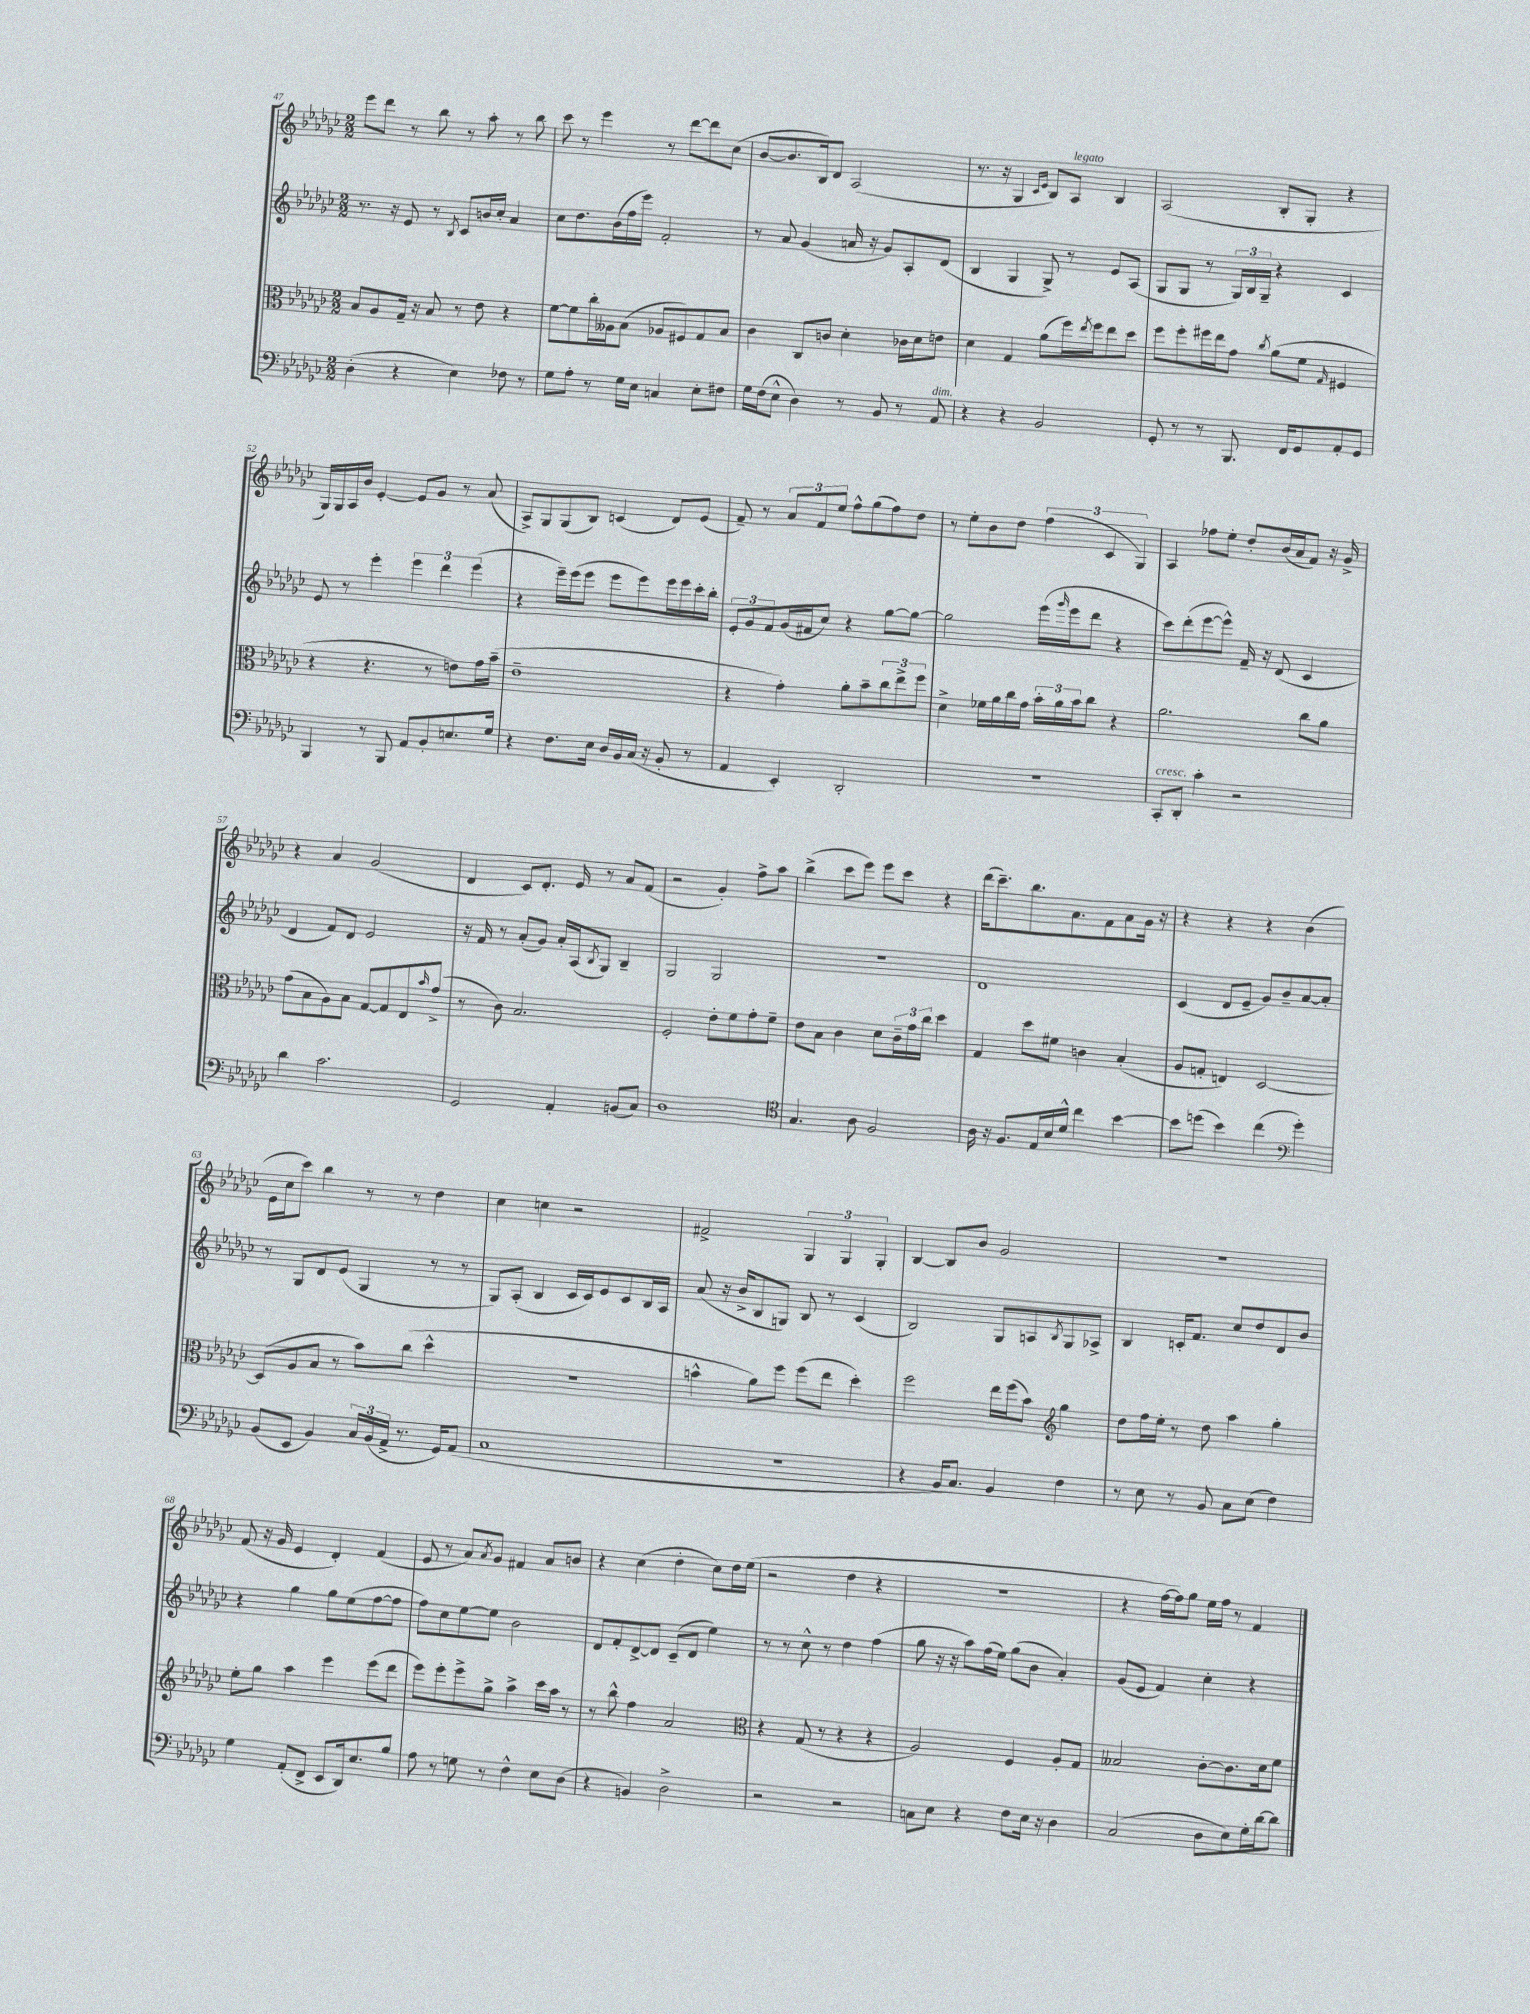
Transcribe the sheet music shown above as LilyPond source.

<<
\new StaffGroup <<
\new Staff = "s0" {
    \clef treble \key ges \major \numericTimeSignature \time 2/2
    ees'''8 des'''8 r8 bes''8 r8 aes''8-. r8 bes''8 |
    ces'''8 r8 ees'''4 r8 des'''8~ des'''8 ces''8( |
    bes'8~ bes'8. bes16) des'8 aes2( |
    r8. r16 ges4 \grace { ces'16 ees'16 } bes8) aes8^\markup { \italic "legato" } bes4 |
    aes2( bes8-. ges8-. r4 |
    ges16) ges16 aes16 bes'16 ees'4~-. ees'8 ges'8 r8 aes'8( |
    aes8->) ges8 ges8( bes8) c'4( des'8) ees'8( |
    f'8--) r8 \tuplet 3/2 { aes'8 f'8 ees''8 } f''8-^ ges''8( f''8) des''8 |
    r8 ees''8-. bes'8 des''8 \tuplet 3/2 { f''4( ces'4 ges4) } |
    aes4 fes''8 ees''8-. des''8-. bes'16( aes'16 f'8) r16 ges'16-> |
    r4 aes'4 ges'2( |
    des'4 ces'8) des'8.-. ees'16 r8 aes'8 f'8( |
    r2 ges'4-.) f''8-> aes''8 |
    bes''4->( ces'''8 ees'''8) ees'''8 ces'''8 r4 |
    des'''16( ces'''8.--) bes''8. aes'8. f'8 aes'8 ges'16 r16 |
    r4 r4 r4 bes'4( |
    ees'16 ces''16 ces'''8) bes''4 r8 r8 des''4 |
    ces''4 c''4 r2 |
    fis'2-> \tuplet 3/2 { ges4 ges4 ges4-. } |
    bes4~ bes8 bes'8 ges'2 |
    r1 |
    f'8( r16 ges'16 ees'4 des'4-.) f'4( |
    ees'8 r8 aes'8) \acciaccatura { aes'8 } ges'8 fis'4 aes'8 b'8 |
    r4 ces''4( des''4-. ces''8) des''16 ees''16( |
    r2 des''4 r4 |
    R1 |
    r4 f''16~ f''16) ges''8 ees''16 f''16 r8 f'4 \bar "|." |
}
\new Staff = "s1" {
    \clef treble \key ges \major \numericTimeSignature \time 2/2
    r8. r16 ees'8 r8 \acciaccatura { bes8 } ces'8 b'16 ces''16-. aes'4 |
    ces''8 des''8. bes'16( f''16 ees'''16) f'2-. |
    r8 aes'8 ges'4( a'16 r16 ges'8) aes8-. des'8( |
    bes4 ges4 ges8->) r8 ees'8 aes8( |
    ges8 ges8 r8 \tuplet 3/2 { ges16) bes16 ges16-- } r4 ces'4 |
    ees'8 r8 ees'''4-. \tuplet 3/2 { ees'''4 des'''4 ees'''4( } |
    r4 ees'''16--) ees'''16( ees'''8 ees'''8 ees'''8) ees'''16 ees'''16 ces'''16-. bes''16-. |
    \tuplet 3/2 { ees'8-. ges'8 f'8 } ges'16( fis'16 ces''8) r4 ges''8~ ges''8~ |
    ges''2 ees'''16( \grace { ges'''16 } ees'''16 des'''8 r4 |
    ces'''8) des'''8-.( ees'''8~ ees'''8-^) f'16-- r16 des'8( ces'4 |
    des'4 f'8) des'8 ees'2 |
    r16 f'16 r8 aes'8-.( ges'8) aes'16-. aes16( \acciaccatura { bes8 } ges8) bes4-- |
    ges2 ges2 |
    R1 |
    des'1 |
    ces'4( des'8 ees'8-- ges'8) bes'8-- aes'8~ aes'8-. |
    r8 ges8 des'8 ees'8( ges4 r8 r8 |
    ges8) aes8-.( bes4 ces'16 ces'16) ees'8 ces'8 bes16 aes16 |
    aes'8( r16 bes'16-> bes8 g8) bes8 r8 ces'4( |
    bes2) ges8 a8 \acciaccatura { bes8 } ges8 aes8-> |
    bes4 c'16-. f'8. ces''8 des''8 des'8 bes'8 |
    r4 ges''4 ges''8 ees''8( f''8~ f''8 |
    f''8) ces''8 ees''8~ ees''8 bes'2 |
    des'8 f'8-. des'8~-> des'8 ces'8--( des'8 ees''4) |
    r8 r8 ces''8-^ r8 des''4 f''4( |
    ges''8 r16 r16 aes''8) f''16( ees''16) ges''8( bes'8 aes'4-.) |
    ges'8( ees'8 f'4) ces''4-. r4 \bar "|." |
}
\new Staff = "s2" {
    \clef alto \key ges \major \numericTimeSignature \time 2/2
    bes8 aes8 ges16-- r16 bes8 r8 ees'8 r4 |
    f'8~ f'8 ces''16-. aeses16 bes8( aes8 fis8) ges8 bes8 |
    ces'4 ces8 c'8 des'4-. ces'16 des'16 e'8 |
    des'4 ges4 aes'8( f''16) \acciaccatura { ees''8 } f''16 ees''8 des''8 |
    f''8 f''8-. fis''16 ees''16 ges'8 \acciaccatura { ces''8 } aes'8( f'8 \grace { ges16 } fis4 |
    r4 r4. r8 e'8) ges'16 bes'16--( |
    ees'1-- |
    r4 ges'4-.) aes'8-. bes'8-- \tuplet 3/2 { ces''8 ees''8-> f''8 } |
    des'4-> fes'16 aes'16 ces''16 ges'16 \tuplet 3/2 { bes'16-. aes'16 bes'16 } ces''8 r4 |
    aes'2. ces''8 aes'8 |
    ges'8( bes8 aes8) bes8 ges8~ ges8 ees8 \grace { bes'16 } ges'8->( |
    r8 ces'8) bes2. |
    f2-. ees'8-. f'8 ges'8-. f'8-- |
    ees'8 bes8 ces'4 des'8 \tuplet 3/2 { ces'16-- ges'16 ces''16 } des''4 |
    ges4 des''8 fis'8 c'4 bes4-.( |
    aes8 g8-. e4) des2~ |
    des8( aes8 bes8 r8 bes'8) ces''8( des''4-^ |
    R1 |
    b'4-^ aes'8) f''8 f''8( ees''8 des''4-.) |
    f''2 ees''16 f''16( bes'8) \clef treble ges''4 |
    des''8 f''16 ees''16-. r8 des''8 aes''4 ges''4-. |
    ees''8-. ges''8 aes''4 ees'''4 ees'''8( des'''8 |
    ees'''8) ees'''8-. ees'''8-> ges''8-> aes''4-> ces'''16 aes''16 r8 |
    r8 bes''8-^ f''4 aes'2 |
    \clef alto r4 ges8( r8 r4 r4 |
    aes2) f4 aes8-. ges8 |
    beses2 ces'8~-. ces'8. des'16 f'8 \bar "|." |
}
\new Staff = "s3" {
    \clef bass \key ges \major \numericTimeSignature \time 2/2
    des4-.( r4 ees4) fes8 r8 |
    ges8 aes8-. r8 ges16 ees16 c4 ees8-. fis8 |
    ges16 f16( ees8-^ des4) r8 bes,8 r8 aes,8^\markup { \italic "dim." } |
    r4 r4 bes,2 |
    ges,8-. r8 r8 bes,,8. f,16 ges,8 aes,8-. ges,8 |
    bes,,4 r8 bes,,8 aes,8 bes,8-. e8. ges16 |
    r4 f8. ees16 des16 bes,16 ces16( r16 bes,8-. r8 |
    aes,4 ees,4-.) des,2-. |
    r1 |
    ces,8-.^\markup { \italic "cresc." } des,8-. ces'4-. r2 |
    des'4 ces'2. |
    ges,2 aes,4-. b,8( ces8) |
    des1 |
    \clef tenor ges4. aes8 f2 |
    aes16 r16 f8. ees16 bes16 des'16-^ ces''4 bes'4~ |
    bes'8 d''8( bes'4) ces''4( \clef bass ges'4-.) |
    bes,8( ees,8 bes,4) \tuplet 3/2 { ces16 bes,16( aes,16-> } r8. ges,16) aes,8( |
    ces1 |
    R1 |
    r4 bes,16 ces8.) bes,4 f4 |
    r8 ees8 r8 bes,8 ces8 ees8( f4) |
    ges4 aes,8-.( f,8-> ees,8 des,16) ees8. bes8 |
    aes8 r8 g8 r8 f4-^ ees8 des8( |
    r4 b,4) des2-> |
    r2 r2 |
    c8 ees8 r4 f8 ees16 r16 des4 |
    ces2( des8 ees8) ges16-. des'16~ des'8 \bar "|." |
}
>>
>>
\layout { \context { \Score currentBarNumber = #47 } }
